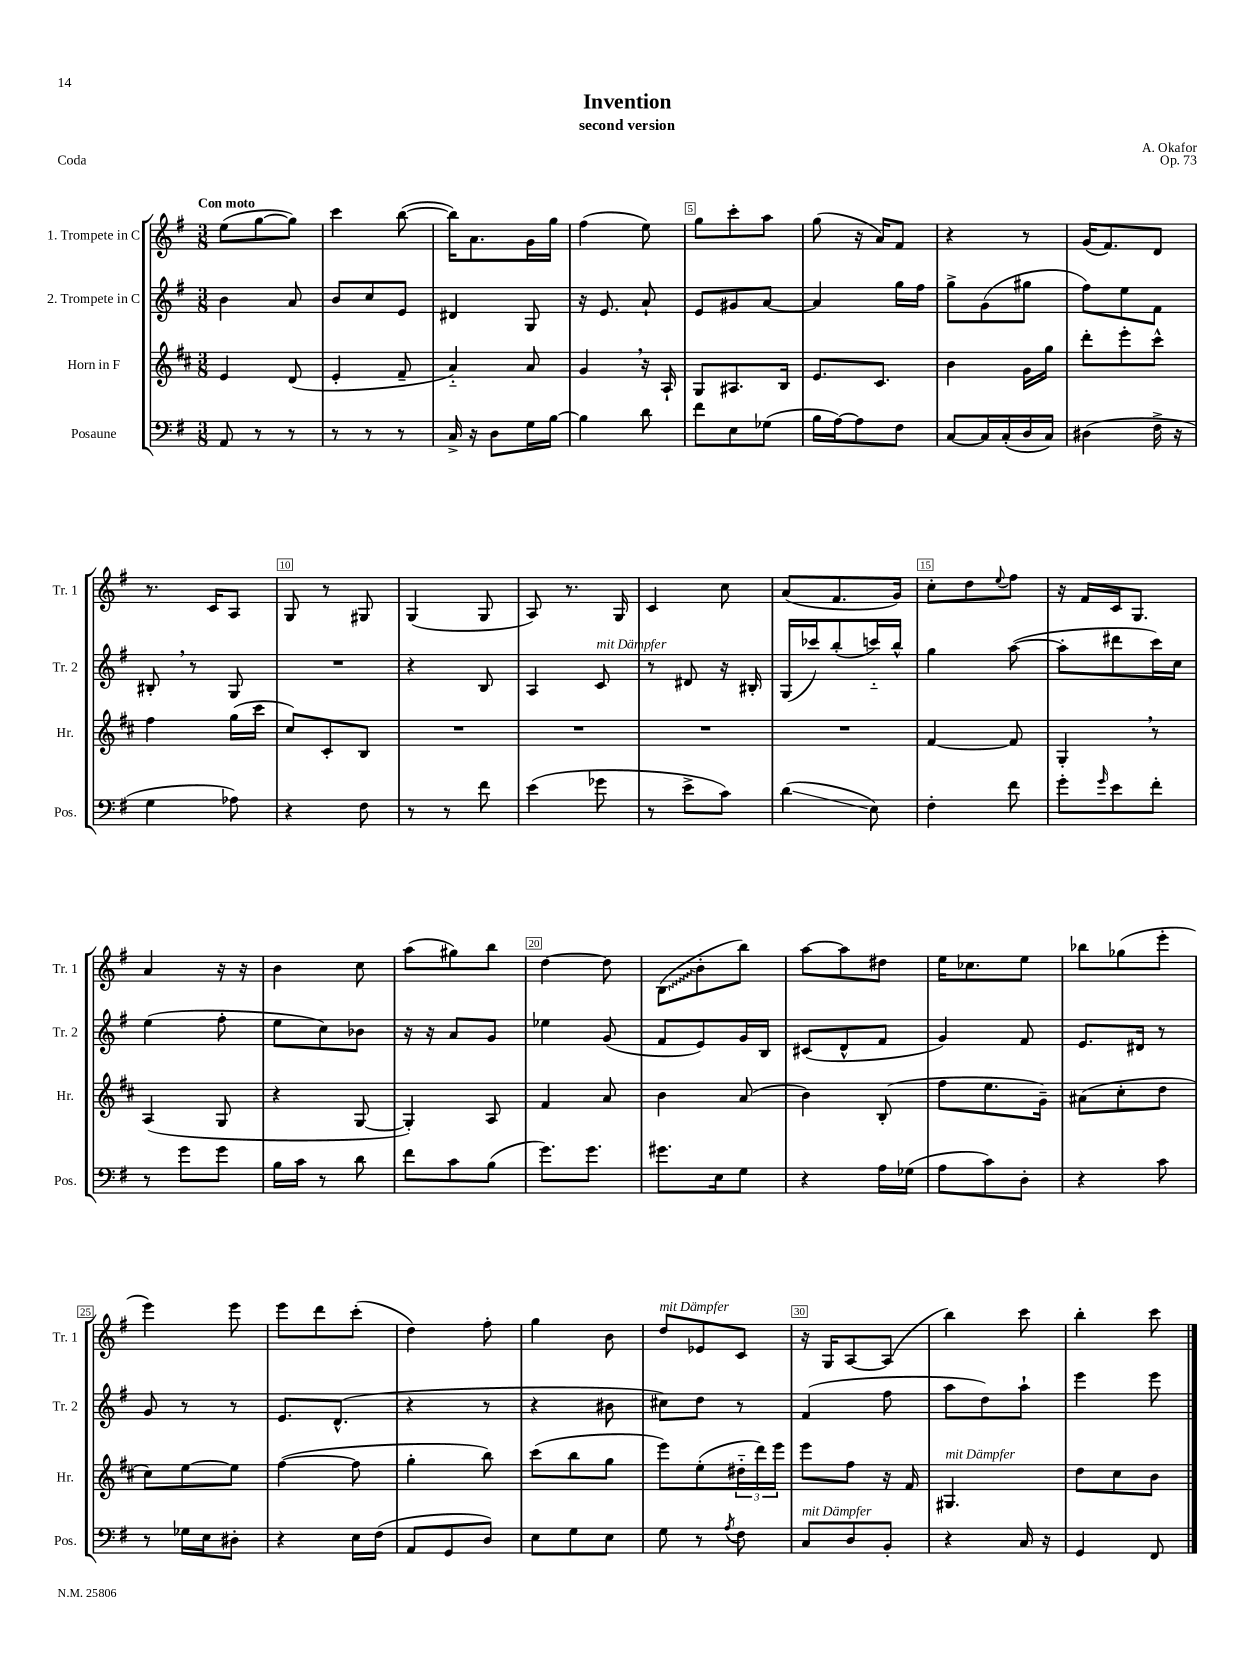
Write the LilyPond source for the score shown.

\header { title = "Invention" composer = "A. Okafor" subtitle = "second version" opus = "Op. 73" piece = "Coda" }
<<
\new StaffGroup <<
\new Staff = "s0" \with { instrumentName = "1. Trompete in C" shortInstrumentName = "Tr. 1" } {
    \clef treble \key g \major \numericTimeSignature \time 3/8 \tempo "Con moto"
    e''8( g''8~ g''8) |
    c'''4 b''8~( |
    b''16) a'8. g'16 g''16 |
    fis''4( e''8) |
    g''8 c'''8-. a''8 |
    g''8( r16 a'16) fis'8 |
    r4 r8 |
    g'16( fis'8.) d'8 |
    r8. c'16 a8 |
    g8 r8 gis8 |
    g4( g8 |
    a8) r8. g16 |
    c'4 c''8 |
    a'8( fis'8. g'16) |
    c''8-. d''8 \appoggiatura { e''8 } fis''8 |
    r16 fis'16 c'16 g8. |
    a'4 r16 r16 |
    b'4 c''8 |
    a''8( gis''8) b''8 |
    d''4~ d''8 |
    \once \override Glissando.style = #'zigzag b8\glissando( b'8-. b''8) |
    a''8~ a''8 dis''8 |
    e''16 ces''8. e''8 |
    bes''8 ges''8( e'''8-. |
    e'''4) e'''8 |
    e'''8 d'''8 c'''8-.( |
    d''4) fis''8-. |
    g''4 b'8 |
    d''8^\markup { \italic "mit Dämpfer" } ees'8 c'8 |
    r16 g16 a8~ a8( |
    b''4) c'''8 |
    b''4-. c'''8 \bar "|." |
}
\new Staff = "s1" \with { instrumentName = "2. Trompete in C" shortInstrumentName = "Tr. 2" } {
    \clef treble \key g \major \numericTimeSignature \time 3/8
    b'4 a'8 |
    b'8 c''8 e'8 |
    dis'4 g8 |
    r16 e'8. a'8-! |
    e'8 gis'8 a'8~ |
    a'4 g''16 fis''16 |
    g''8-> g'8( gis''8 |
    fis''8) e''8 fis'8 |
    bis8-. \breathe r8 g8 |
    R4. |
    r4 b8 |
    a4 c'8^\markup { \italic "mit Dämpfer" } |
    r8 dis'8 r16 bis16-. |
    g16( ces'''16) b''8-.( c'''16-_) b''16-^ |
    g''4 a''8~( |
    a''8-. dis'''8 c'''16) c''16 |
    e''4( fis''8-. |
    e''8 c''8) bes'8 |
    r16 r16 a'8 g'8 |
    ees''4 g'8( |
    fis'8 e'8) g'16 b16 |
    cis'8( d'8-^ fis'8 |
    g'4) fis'8 |
    e'8. dis'16 r8 |
    g'8 r8 r8 |
    e'8. d'8.-^( |
    r4 r8 |
    r4 bis'8 |
    cis''8) d''8 r8 |
    fis'4( fis''8 |
    a''8 d''8) a''8-! |
    e'''4 e'''8 \bar "|." |
}
\new Staff = "s2" \with { instrumentName = "Horn in F" shortInstrumentName = "Hr." } {
    \clef treble \key d \major \numericTimeSignature \time 3/8
    e'4 d'8( |
    e'4-. fis'8-- |
    a'4-_) a'8 |
    g'4 \breathe r16 a16-! |
    g8 ais8. b16 |
    e'8. cis'8. |
    b'4 g'16 g''16 |
    d'''8-. e'''8-. cis'''8-^ |
    fis''4 g''16( cis'''16 |
    cis''8) cis'8-. b8 |
    R4. |
    R4. |
    R4. |
    R4. |
    fis'4~ fis'8 |
    g4-. \breathe r8 |
    a4( g8 |
    r4 g8~ |
    g4-.) a8 |
    fis'4 a'8 |
    b'4 a'8( |
    b'4) b8-.( |
    fis''8 e''8. g'16--) |
    ais'8( cis''8-. d''8 |
    cis''8) e''8~ e''8 |
    fis''4~( fis''8 |
    g''4-. b''8) |
    cis'''8( b''8 g''8 |
    e'''8) e''8-.( \tuplet 3/2 { dis''16-_ d'''16) e'''16 } |
    e'''8 fis''8 r16 fis'16 |
    gis4.^\markup { \italic "mit Dämpfer" } |
    d''8 cis''8 b'8 \bar "|." |
}
\new Staff = "s3" \with { instrumentName = "Posaune" shortInstrumentName = "Pos." } {
    \clef bass \key g \major \numericTimeSignature \time 3/8
    a,8 r8 r8 |
    r8 r8 r8 |
    c16-> r16 d8 g16 b16~ |
    b4 d'8 |
    fis'8 e8 ges8( |
    b16 a16~) a8 fis8 |
    c8~ c16 c16-.( d16 c16) |
    dis4( fis16-> r16 |
    g4 aes8) |
    r4 fis8 |
    r8 r8 fis'8 |
    e'4( ges'8 |
    r8 e'8-> c'8) |
    d'4\glissando( e8) |
    fis4-. fis'8 |
    g'8-. \grace { g'16 } e'8 fis'8-. |
    r8 g'8 g'8 |
    b16 c'16 r8 d'8 |
    fis'8 c'8 b8( |
    g'8.) g'8. |
    gis'8. e16 g8 |
    r4 a16 ges16( |
    a8 c'8) d8-. |
    r4 c'8 |
    r8 ges16 e16 dis8-. |
    r4 e16 fis16( |
    a,8 g,8 d8) |
    e8 g8 e8 |
    g8 r8 \acciaccatura { a8 } fis8 |
    c8^\markup { \italic "mit Dämpfer" } d8 b,8-. |
    r4 c16 r16 |
    g,4 fis,8 \bar "|." |
}
>>
>>
\layout { \context { \Score \override BarNumber.break-visibility = ##(#f #t #t) barNumberVisibility = #(every-nth-bar-number-visible 5) \override BarNumber.stencil = #(make-stencil-boxer 0.1 0.3 ly:text-interface::print) } }
